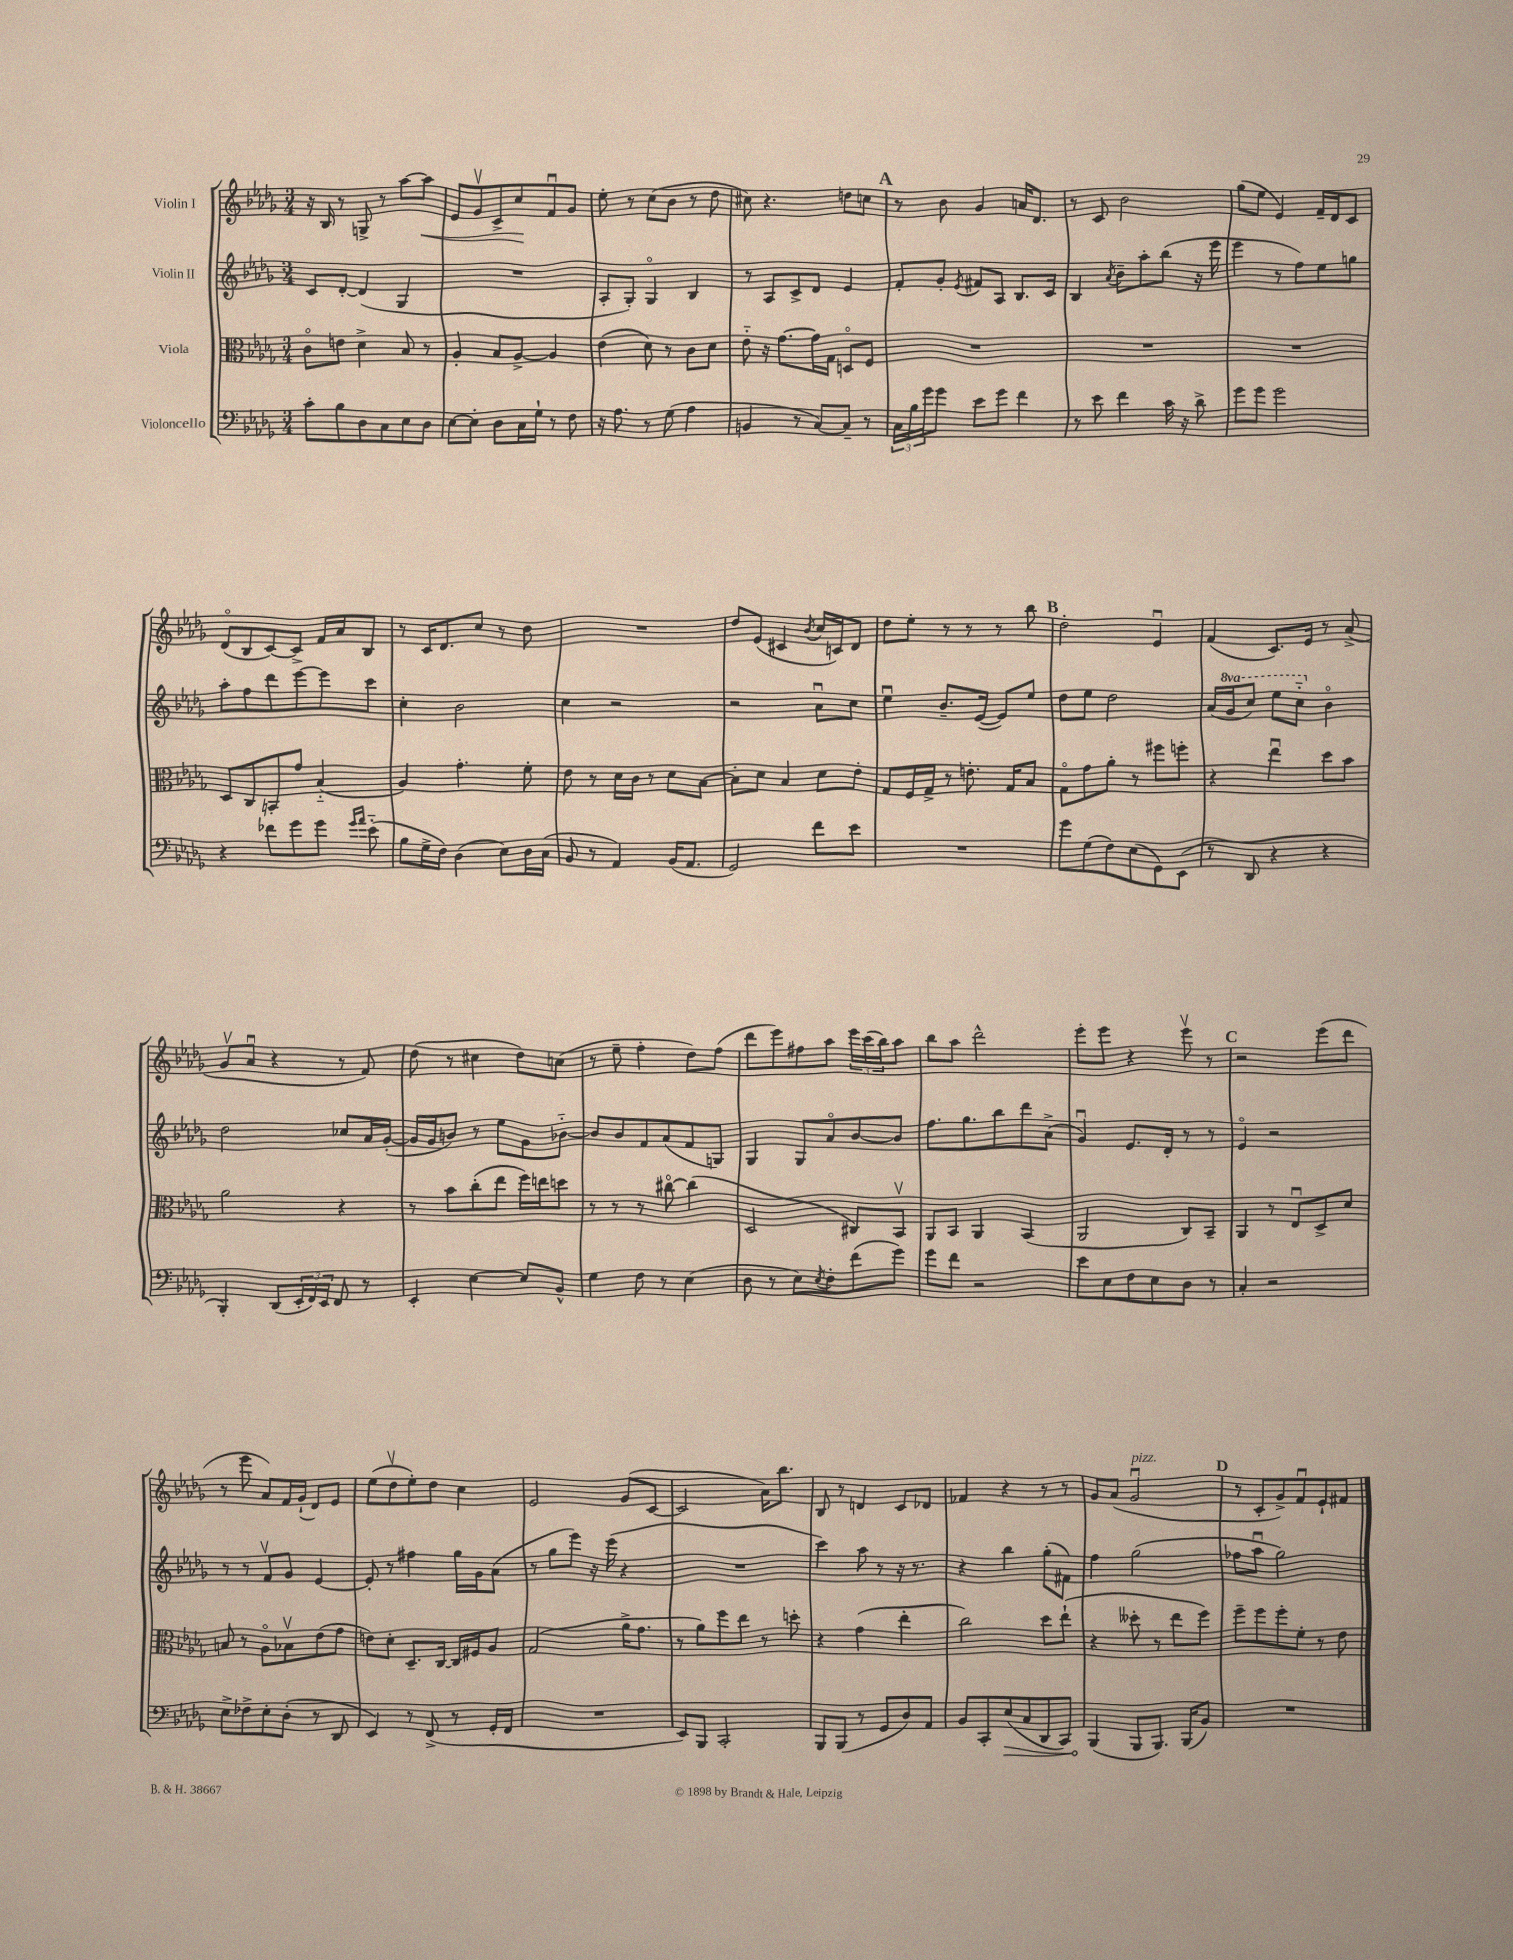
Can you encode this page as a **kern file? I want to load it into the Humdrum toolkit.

**kern	**dynam	**kern	**kern	**kern	**dynam
*part4	*part4	*part3	*part2	*part1	*part1
*staff4	*staff4	*staff3	*staff2	*staff1	*staff1
*I"Violoncello	*	*I"Viola	*I"Violin II	*I"Violin I	*
*clefF4	*	*clefC3	*clefG2	*clefG2	*
*k[b-e-a-d-g-]	*	*k[b-e-a-d-g-]	*k[b-e-a-d-g-]	*k[b-e-a-d-g-]	*
*M3/4	*	*M3/4	*M3/4	*M3/4	*
=1	=1	=1	=1	=1	=1
8c'\L	.	8c\L	8c/L	16r	.
.	.	.	.	16B-/	.
8B-\	.	8en\J	[8d-'/J	8r	.
8D-\	.	4d-^\	(4d-/]	8Gn^/	.
8C\	.	.	.	8r	.
8E-\	.	8B-/	4G-/	[8aa-\L	.
!	!	!	!	!	!LO:HP:b
8D-\J	.	8r	.	8aa-\J]	<
=2	=2	=2	=2	=2	=2
[8E-\L	.	4A-'/	2.r	8e-/L	.
8E-'\J]	.	.	.	8g-v/	.
8D-\L	.	8B-/L	.	8c^/	.
16C\L	.	[8A-^/J	.	8cc/	.
16G-`\JJ	.	.	.	.	.
8r	.	4A-/]	.	8fu/	[
8F\	.	.	.	8g-/J	.
=3	=3	=3	=3	=3	=3
16r	.	(4e-\	8A-'/L	8ee-'\	.
8.A-\	.	.	.	.	.
.	.	.	8G-'/J)	8r	.
8r	.	8d-\)	4G-/	(8cc\L	.
(8G-\	.	8r	.	8b-\J	.
4A-\	.	8c\L	4B-/	8r	.
.	.	8d-\J	.	8dd-\	.
=4	=4	=4	=4	=4	=4
4BBn/	.	8e-\	8r	8cc#X\)	.
.	.	16r	8A-/L	4.r	.
.	.	[8.g-\L	.	.	.
8r	.	.	8c^/	.	.
[8C/L)	.	16g-\L]	8d-/J	.	.
.	.	16G-\JJ	.	.	.
8C~/J]	.	8Dn/L	4e-/	8ddn\L	.
8r	.	8F/J	.	8ccn\J	.
!!LO:REH:place=s1:t=A
=5	=5	=5	=5	=5	=5
24C\LL	.	2.r	8f'/L	8r	.
24B-\	.	.	.	.	.
24g-\J	.	.	.	.	.
8g-\J	.	.	8g-'/J	8b-\	.
.	.	.	8qe-/	.	.
8e-\L	.	.	8f#X/L	4g-/	.
8g-\J	.	.	8A-/J	.	.
4f\	.	.	8.B-/L	16an/KL	.
.	.	.	.	8.d-/J	.
.	.	.	16c/Jk	.	.
=6	=6	=6	=6	=6	=6
8r	.	2.r	4B-/	8r	.
8e-\	.	.	.	8c/	.
.	.	.	8qa-/	.	.
4f\	.	.	8b-~\L	2b-\	.
.	.	.	8aa-'\	.	.
16c\	.	.	(8bb-\J	.	.
16r	.	.	.	.	.
8d-^\	.	.	16r	.	.
.	.	.	16eee-\	.	.
=7	=7	=7	=7	=7	=7
8g-\L	.	2.r	4eee-\	(8gg-\L	.
8g-\J	.	.	.	8ee-\J	.
2g-\	.	.	8r	4e-/)	.
.	.	.	8ff\L)	.	.
.	.	.	8ee-\	16f~/LL	.
.	.	.	.	16d-/J	.
.	.	.	8ggn\J	8c/J	.
!!LO:LB:g=z
=8	=8	=8	=8	=8	=8
4r	.	8D-/L	8aa-'\L	(8d-/L	.
.	.	8C/	8ff\	8B-/	.
8f-X\L	.	8BBn'/	8ddd-\	[8c/)	.
8g-\	.	8g-/J	[8eee-\	8c^/J]	.
8g-\J	.	(4B-/	8eee-\]	16f/LL	.
.	.	.	.	16a-/J	.
16qqg-/LL	.	.	.	.	.
16qqa-/JJ	.	.	.	.	.
(8e-\	.	.	8ccc\J	8B-/J	.
=9	=9	=9	=9	=9	=9
8B-\L	.	4A-/)	4cc'\	8r	.
16G-^\L	.	.	.	16c/KL	.
16F\JJ)	.	.	.	8.d-/	.
(4D-\	.	4.g-'\	2b-\	.	.
.	.	.	.	8cc/J	.
8E-\L)	.	.	.	8r	.
16D-\L	.	8f'\	.	8dd-\	.
(16C\JJ	.	.	.	.	.
=10	=10	=10	=10	=10	=10
8BB-/	.	8e-\	4cc\	2.r	.
8r	.	8r	.	.	.
4AA-/)	.	16d-\LL	2r	.	.
.	.	16c\JJ	.	.	.
.	.	8r	.	.	.
(16BB-/KL	.	8d-\L	.	.	.
8.AA-/J	.	.	.	.	.
.	.	[8B-\J	.	.	.
=11	=11	=11	=11	=11	=11
2GG-/)	.	8B-'\L]	2r	8dd-/L	.
.	.	8d-\J	.	(8e-/J	.
.	.	4B-/	.	4c#X/	.
.	.	.	.	8qb-/	.
8f\L	.	8d-\L	8a-u\L	16cc/LL	.
.	.	.	.	16cn/J)	.
8e-\J	.	8e-'\J	8cc\J	8d-/J	.
=12	=12	=12	=12	=12	=12
2.r	.	8G-/L	4ee-u\	8dd-\L	.
.	.	16F/L	.	8ee-'\J	.
.	.	16G-^/JJ	.	.	.
.	.	8r	8.b-~/L	8r	.
.	.	8.en'\	.	8r	.
.	.	.	([16e-/Jk	.	.
.	.	.	8e-/L])	8r	.
.	.	16G-/KL	.	.	.
.	.	8B-/J	8ee-/J	8bb-\	.
!!LO:REH:place=s1:t=B
=13	=13	=13	=13	=13	=13
8g-\L	.	8G-\L	8dd-\L	2dd-'\	.
(8G-\	.	8g-\	8ee-\J	.	.
8F\)	.	8a-'\J	2dd-\	.	.
(8E-\	.	8r	.	.	.
8GG-\)	.	8ff#X\L	.	4e-u/	.
(8EE-\J	.	8ffn'\J	.	.	.
=14	=14	=14	=14	=14	=14
8r	.	4r	(16a-/LL	(4f/	.
*	*	*	*8va	*	*
.	.	.	16gg-/J	.	.
8DD-/	.	.	8ccc/J)	.	.
4r	.	4ee-u\	8eee-\L	8.c/L)	.
.	.	.	8ccc\J	.	.
.	.	.	.	16e-/Jk	.
*	*	*	*X8va	*	*
4r	.	8dd-\L	4b-\	8r	.
.	.	8b-\J	.	(8a-^/	.
!!LO:LB:g=z
=15	=15	=15	=15	=15	=15
4BBB-'/)	.	2a-\	2dd-\	8g-v/L	.
.	.	.	.	8a-u/J	.
(8DD-/L	.	.	.	4r	.
24EE-'/L	.	.	.	.	.
24FF/)	.	.	.	.	.
24EE-/JJ	.	.	.	.	.
8FF/	.	4r	8cc-X/L	8r	.
8r	.	.	16a-/L	8f/)	.
.	.	.	([16g-'/JJ	.	.
=16	=16	=16	=16	=16	=16
4EE-'/	.	8r	16g-/LL]	(8dd-\	.
.	.	.	16g-/J	.	.
.	.	8b-\L	8bn/J)	8r	.
[4E-\	.	(8cc'\	8r	4cc#X\	.
.	.	8ee-\J	8ee-\L	.	.
8E-/L]	.	16ff\LL)	8g-\	8dd-\L)	.
.	.	16een\J	.	.	.
8BB-^^/J	.	8ddn\J	[8b-X\J	(8ccn\J	.
=17	=17	=17	=17	=17	=17
4G-\	.	8r	8b-/L]	8r	.
.	.	8r	8b-/	8ee-~\	.
8F\	.	8r	8f/	4ff'\	.
8r	.	[8cc#X\	(8a-/	.	.
(4E-\	.	(4cc#\]	8f/	8dd-\L)	.
.	.	.	8Gn/J)	(8ff\J	.
=18	=18	=18	=18	=18	=18
8D-\	.	2D-/	4G-/	8ddd-\L	.
8r	.	.	.	8eee-\)	.
8E-\L)	.	.	8G-/L	8ff#X\	.
8qE-/	.	.	.	.	.
8F'\	.	.	8a-/	8aa-\J	.
(8f\	.	8C#X/L)	[8b-/	24eee-\LL	.
.	.	.	.	(24ccc\	.
.	.	.	.	24bb-\J)	.
8g-\J)	.	8BB-v/J	8b-/J]	8aa-\J	.
=19	=19	=19	=19	=19	=19
8g-\L	.	8AA-/L	8.ff\L	8bb-\L	.
8f\J	.	8BB-/J	.	8aa-\J	.
.	.	.	8.gg-\	.	.
2r	.	4AA-/	.	2ddd-^^\	.
.	.	.	8bb-\	.	.
.	.	(4BB-/	8ddd-\	.	.
.	.	.	(8a-^\J	.	.
=20	=20	=20	=20	=20	=20
8e-\L	.	2AA-/	4g-u/)	8eee-'\L	.
8E-\	.	.	.	8eee-\J	.
8F\	.	.	8.e-/L	4r	.
8E-\	.	.	.	.	.
.	.	.	16d-'/Jk	.	.
8D-\J	.	8C/L)	8r	8eee-v\	.
8r	.	8BB-~/J	8r	8r	.
!!LO:REH:place=s1:t=C
=21	=21	=21	=21	=21	=21
4C'/	.	4AA-/	4e-/	2r	.
2r	.	8r	2r	.	.
.	.	8E-u/L	.	.	.
.	.	8D-^/	.	(8eee-\L	.
.	.	8d-/J	.	8ddd-\J	.
!!LO:LB:g=z
=22	=22	=22	=22	=22	=22
8E-^\L	.	8Bn/	8r	8r	.
8F-X^\	.	8r	8r	8eee-\	.
8E-'\	.	8A-\L	8fv/L	8a-/L)	.
(8D-'\J	.	8B-Xv\	8g-/J	16f/L	.
.	.	.	.	(16g-`/JJ	.
8r	.	(8e-\	[4e-/	8d-/L)	.
8DD-/	.	8g-\J	.	8e-/J	.
=23	=23	=23	=23	=23	=23
4EE-/)	.	8en\L)	8e-'/]	(8ee-\L	.
.	.	8d-'\J	8r	8dd-v\	.
8r	.	8.D-~/L	4ff#X\	8ee-'\)	.
(8FF^/	.	.	.	8dd-\J	.
.	.	[16C/Jk	.	.	.
8r	.	16C/LL]	16gg-\LL	4cc\	.
.	.	16F#X/J	16g-\J	.	.
16GG-'/LL	.	8A-/J	(8a-\J	.	.
16FF/JJ	.	.	.	.	.
=24	=24	=24	=24	=24	=24
2.r	.	(2G-/	8r	2e-/	.
.	.	.	8gg-\L	.	.
.	.	.	8eee-\J)	.	.
.	.	.	16r	.	.
.	.	.	(16eee-\	.	.
.	.	16a-^\KL	4r	(8g-/L	.
.	.	8.g-\J	.	.	.
.	.	.	.	[8c/J	.
=25	=25	=25	=25	=25	=25
8EE-/L)	.	8r	2.r	2c/]	.
8BBB-/J	.	8a-\L)	.	.	.
2CC'/	.	8ff\	.	.	.
.	.	8ee-\J	.	.	.
.	.	8r	.	16a-\KL)	.
.	.	.	.	8.bb-\J	.
.	.	8ddn'\	.	.	.
=26	=26	=26	=26	=26	=26
8BBB-/L	.	4r	4ccc\)	8B-/	.
(8BBB-/J	.	.	.	8r	.
8r	.	(4g-\	8aa-\	4dn/	.
8GG-/L	.	.	8r	.	.
8D-/)	.	4ee-'\	16r	8c/L	.
.	.	.	8.r	.	.
8AA-/J	.	.	.	8d-X/J	.
=27	=27	=27	=27	=27	=27
8BB-/L	.	2cc\)	4r	4f-X/	.
8CC'/	.	.	.	.	.
!	!LO:HP:b	!	!	!	!
(8E-/	>	.	4bb-\	4r	.
8C/	.	.	.	.	.
8DD-/	.	8dd-\L	(8gg-'\L	8r	.
8CC/J)	.	(8ee-`\J	8f#X\J)	8r	.
=28	=28	=28	=28	=28	=28
(4BBB-/	.	4r	4ff\	8g-/L	.
.	.	.	.	(8a-/J	.
!	!	!	!	!LO:TX:a:i:t=pizz.	!
8BBB-/L	]	8dd--X'\	(2gg-\	2g-u/	.
8.BBB-/J)	.	8r	.	.	.
.	.	8ee-\L	.	.	.
(16BBB-/KL	.	.	.	.	.
8BB-/J)	.	8ff\J)	.	.	.
!!LO:REH:place=s1:t=D
=29	=29	=29	=29	=29	=29
2.r	.	8ff~\L	8ff-X\L	8r	.
.	.	8ff\	8aa-u\J	8c'/L	.
.	.	8ff'\	2gg-\)	8g-^/)	.
.	.	8f'\J	.	8fu/	.
.	.	8r	.	8e-`/	.
.	.	8e-\	.	8f#X/J	.
==	==	==	==	==	==
*-	*-	*-	*-	*-	*-
